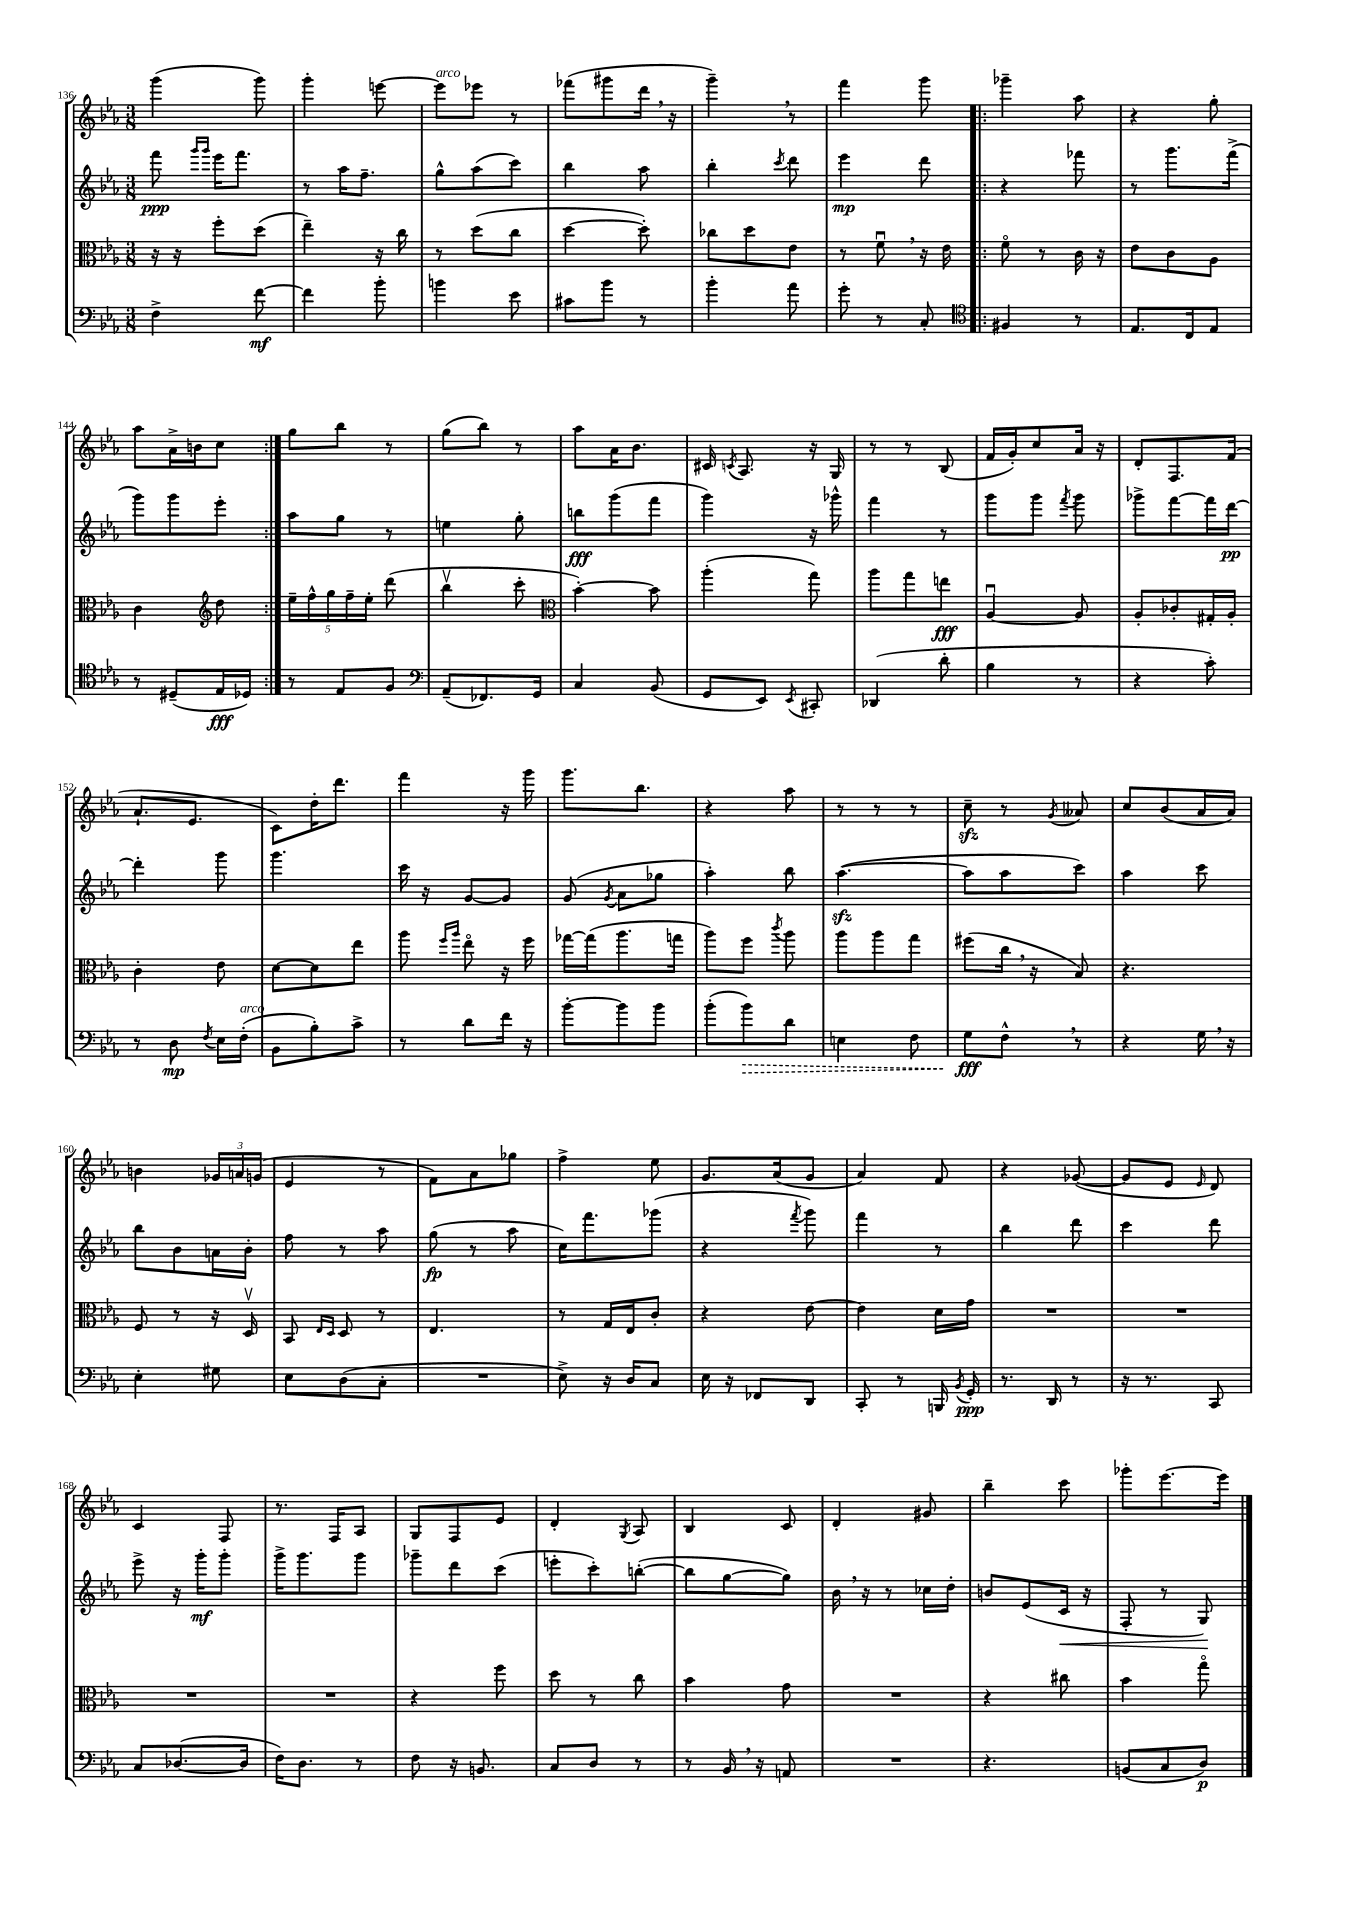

**kern	**dynam	**kern	**dynam	**kern	**dynam	**kern
*part4	*part4	*part3	*part3	*part2	*part2	*part1
*staff4	*staff4	*staff3	*staff3	*staff2	*staff2	*staff1
*clefF4	*	*clefC3	*	*clefG2	*	*clefG2
*k[b-e-a-]	*	*k[b-e-a-]	*	*k[b-e-a-]	*	*k[b-e-a-]
*M3/8	*	*M3/8	*	*M3/8	*	*M3/8
=136	=136	=136	=136	=136	=136	=136
4F^\	.	16r	.	8fff\	ppp	(4ggg\
.	.	16r	.	.	.	.
.	.	.	.	16qqggg/LL	.	.
.	.	.	.	16qqggg/JJ	.	.
.	.	8ff'\L	.	16eee-\KL	.	.
.	.	.	.	8.fff\J	.	.
[8f\	mf	(8dd\J	.	.	.	8ggg\)
=137	=137	=137	=137	=137	=137	=137
4f\]	.	4ee-~\)	.	8r	.	4ggg'\
.	.	.	.	16aa-\KL	.	.
.	.	.	.	8.ff~\J	.	.
8b-'\	.	16r	.	.	.	[8eeen\
.	.	16cc\	.	.	.	.
=138	=138	=138	=138	=138	=138	=138
!	!	!	!	!	!	!LO:TX:a:i:t=arco
4bn\	.	8r	.	8gg^^\L	.	8eee\L]
.	.	(8dd\L	.	(8aa-\	.	8eee-X\J
8e-\	.	8cc\J	.	8ccc\J)	.	8r
=139	=139	=139	=139	=139	=139	=139
8c#X\L	.	[4dd\	.	4bb-\	.	(8fff-X\L
8b-\J	.	.	.	.	.	8ggg#X\
8r	.	8dd'\])	.	8aa-\	.	16ddd,\Jk
.	.	.	.	.	.	16r
=140	=140	=140	=140	=140	=140	=140
4b-'\	.	8cc-X\L	.	4bb-'\	.	4ggg~,\)
.	.	8dd\	.	.	.	.
.	.	.	.	8qccc/	.	.
8a-\	.	8e-\J	.	8ddd\	.	8r
=141	=141	=141	=141	=141	=141	=141
8g'\	.	8r	.	4eee-\	mp	4fff\
8r	.	8fu,\	.	.	.	.
8C'/	.	16r	.	8ddd\	.	8ggg\
.	.	16e-\	.	.	.	.
=142!|:	=142!|:	=142!|:	=142!|:	=142!|:	=142!|:	=142!|:
*clefC4	*	*	*	*	*	*
4F#X/	.	8f\	.	4r	.	4ggg-X~\
.	.	8r	.	.	.	.
8r	.	16c\	.	8fff-X\	.	8aa-\
.	.	16r	.	.	.	.
=143	=143	=143	=143	=143	=143	=143
8.E-/L	.	8e-\L	.	8r	.	4r
.	.	8c\	.	8.ggg\L	.	.
16C/k	.	.	.	.	.	.
8E-/J	.	8A-\J	.	.	.	8gg'\
.	.	.	.	(16fff^\Jk	.	.
!!LO:LB:g=z
=144	=144	=144	=144	=144	=144	=144
8r	.	4c\	.	8ggg\L)	.	8aa-\L
(8D#X~/L	.	.	.	8ggg\	.	16a-^\L
.	.	.	.	.	.	16bn\J
*	*	*clefG2	*	*	*	*
16E-/L	fff	8dd\	.	8eee-'\J	.	8cc\J
16D-X/JJ)	.	.	.	.	.	.
=145:|!	=145:|!	=145:|!	=145:|!	=145:|!	=145:|!	=145:|!
8r	.	20ee-~\LL	.	8aa-\L	.	8gg\L
.	.	20ff^^\	.	.	.	.
.	.	20gg\	.	.	.	.
8E-/L	.	.	.	8gg\J	.	8bb-\J
.	.	20ff~\	.	.	.	.
.	.	20ee-'\JJ	.	.	.	.
8F/J	.	(8ddd\	.	8r	.	8r
=146	=146	=146	=146	=146	=146	=146
*clefF4	*	*	*	*	*	*
(8AA-~/L	.	4bb-v\	.	4een\	.	(8gg\L
8.FF-X/)	.	.	.	.	.	8bb-\J)
.	.	8ccc'\	.	8gg'\	.	8r
16GG/Jk	.	.	.	.	.	.
=147	=147	=147	=147	=147	=147	=147
*	*	*clefC3	*	*	*	*
4C/	.	[4b-'\)	.	8bbn\L	fff	8aa-\L
.	.	.	.	(8ggg\	.	16a-\K
.	.	.	.	.	.	8.b-\J
(8BB-/	.	8b-\]	.	8fff\J	.	.
=148	=148	=148	=148	=148	=148	=148
8GG/L	.	(4aa-'\	.	4ggg\)	.	16c#X/
.	.	.	.	.	.	8qcn/
.	.	.	.	.	.	8.A-/
8EE-/J)	.	.	.	.	.	.
8qEE-/	.	.	.	.	.	.
8CC#X'/	.	8gg\)	.	16r	.	16r
.	.	.	.	16ggg-X^^\	.	16G/
=149	=149	=149	=149	=149	=149	=149
(4DD-X/	.	8aa-\L	.	4fff\	.	8r
.	.	8gg\	.	.	.	8r
8d'\	.	8een\J	fff	8r	.	(8B-/
=150	=150	=150	=150	=150	=150	=150
4B-\	.	[4A-u/	.	8ggg\L	.	16f/LL
.	.	.	.	.	.	16g'/J)
.	.	.	.	8ggg\J	.	8cc/
.	.	.	.	8qfff/	.	.
8r	.	8A-/]	.	8ggg\	.	16a-/Jk
.	.	.	.	.	.	16r
=151	=151	=151	=151	=151	=151	=151
4r	.	8A-'/L	.	8ggg-X^\L	.	8d'/L
.	.	8c-X'/	.	[8fff\	.	8.F/
8c'\)	.	16G#X'/L	.	16fff\L]	.	.
.	.	16A-'/JJ	.	[16ddd\JJ	pp	(16f/Jk
!!LO:LB:g=z
=152	=152	=152	=152	=152	=152	=152
8r	.	4c'\	.	4ddd'\]	.	8.a-`/L
8D\	mp	.	.	.	.	.
.	.	.	.	.	.	8.e-/J
8qF/	.	.	.	.	.	.
16E-\LL	.	8e-\	.	8ggg\	.	.
!LO:TX:a:i:t=arco	!	!	!	!	!	!
(16F'\JJ	.	.	.	.	.	.
=153	=153	=153	=153	=153	=153	=153
8BB-\L	.	[8d\L	.	4.ggg\	.	8c\L)
8B-'\)	.	8d\]	.	.	.	16dd'\K
.	.	.	.	.	.	8.ddd\J
8c^\J	.	8ee-\J	.	.	.	.
=154	=154	=154	=154	=154	=154	=154
8r	.	8aa-\	.	16ccc\	.	4fff\
.	.	.	.	16r	.	.
.	.	16qqff/LL	.	.	.	.
.	.	16qqaa-/JJ	.	.	.	.
8d\L	.	8ee-\	.	[8g/L	.	.
16f\Jk	.	16r	.	8g/J]	.	16r
16r	.	16ff\	.	.	.	16ggg\
=155	=155	=155	=155	=155	=155	=155
[8b-'\L	.	[16gg-X\LL	.	(8g/	.	8.ggg\L
.	.	(16gg-\J]	.	.	.	.
.	.	.	.	8qg/	.	.
8b-\]	.	8.aa-\	.	8a-\L	.	.
.	.	.	.	.	.	8.bb-\J
8b-\J	.	.	.	8gg-X\J	.	.
.	.	16ggn\Jk	.	.	.	.
=156	=156	=156	=156	=156	=156	=156
(8b-'\L	.	8aa-\L)	.	4aa-'\)	.	4r
!	!LO:HP:b	!	!	!	!	!
8b-\)	>	8ff\J	.	.	.	.
.	.	8qccc/	.	.	.	.
8d\J	.	8aa-\	.	8bb-\	.	8aa-\
=157	=157	=157	=157	=157	=157	=157
4En\	.	8aa-\L	.	([4.aa-zz\	.	8r
.	.	8aa-\	.	.	.	8r
8F\	.	8gg\J	.	.	.	8r
=158	=158	=158	=158	=158	=158	=158
8G\L	fff	(8ff#X\L	.	8aa-\L]	.	8cczz~\
8F^^,\J	]	16cc,\Jk	.	8aa-\	.	8r
.	.	16r	.	.	.	.
.	.	.	.	.	.	8qg/
8r	.	8B-/)	.	8ccc\J)	.	8a--X/
=159	=159	=159	=159	=159	=159	=159
4r	.	4.r	.	4aa-\	.	8cc/L
.	.	.	.	.	.	(8b-/
16G,\	.	.	.	8ccc\	.	16a-/L
16r	.	.	.	.	.	16a-/JJ)
!!LO:LB:g=z
=160	=160	=160	=160	=160	=160	=160
4E-'\	.	8F/	.	8bb-\L	.	4bn\
.	.	8r	.	8b-\	.	.
8G#X\	.	16r	.	16an\L	.	24g-X/LL
.	.	.	.	.	.	24an/
.	.	16Dv/	.	16b-'\JJ	.	.
.	.	.	.	.	.	(24gn/JJ
=161	=161	=161	=161	=161	=161	=161
8E-\L	.	8BB-/	.	8ff\	.	4e-/
.	.	16qqE-/LL	.	.	.	.
.	.	16qqD/JJ	.	.	.	.
(8D\	.	8D/	.	8r	.	.
8C'\J	.	8r	.	8aa-\	.	8r
=162	=162	=162	=162	=162	=162	=162
4.r	.	4.E-/	.	(8gg\	fp	8f\L)
.	.	.	.	8r	.	8a-\
.	.	.	.	8aa-\	.	8gg-X\J
=163	=163	=163	=163	=163	=163	=163
8E-^\)	.	8r	.	16cc\KL)	.	4ff^\
.	.	.	.	8.fff\	.	.
16r	.	16G/LL	.	.	.	.
16D/KL	.	16E-/J	.	.	.	.
8C/J	.	8c'/J	.	(8ggg-X\J	.	8ee-\
=164	=164	=164	=164	=164	=164	=164
16E-\	.	4r	.	4r	.	8.g/L
16r	.	.	.	.	.	.
8FF-X/L	.	.	.	.	.	.
.	.	.	.	.	.	(16a-/k
.	.	.	.	8qfff/	.	.
8DD/J	.	[8e-\	.	8ggg\)	.	8g/J
=165	=165	=165	=165	=165	=165	=165
8CC'/	.	4e-\]	.	4fff\	.	4a-/)
8r	.	.	.	.	.	.
16BBBn/	.	16d\LL	.	8r	.	8f/
8qBB-/	.	.	.	.	.	.
16GG'/	ppp	16g\JJ	.	.	.	.
=166	=166	=166	=166	=166	=166	=166
8.r	.	4.r	.	4bb-\	.	4r
16DD/	.	.	.	.	.	.
8r	.	.	.	8ddd\	.	([8g-X/
=167	=167	=167	=167	=167	=167	=167
16r	.	4.r	.	4ccc\	.	8g-/L]
8.r	.	.	.	.	.	.
.	.	.	.	.	.	8e-/J
.	.	.	.	.	.	16qqe-/
8CC/	.	.	.	8ddd\	.	8d/)
!!LO:LB:g=z
=168	=168	=168	=168	=168	=168	=168
8C/L	.	4.r	.	8eee-^\	.	4c/
([8.D-X/	.	.	.	16r	.	.
.	.	.	.	16ggg'\KL	mf	.
.	.	.	.	8ggg'\J	.	8F/
16D-/Jk]	.	.	.	.	.	.
=169	=169	=169	=169	=169	=169	=169
16F\KL)	.	4.r	.	16ggg^\KL	.	8.r
8.D\J	.	.	.	8.ggg\	.	.
.	.	.	.	.	.	16F/KL
8r	.	.	.	8ggg\J	.	8A-/J
=170	=170	=170	=170	=170	=170	=170
8F\	.	4r	.	8ggg-X~\L	.	8G/L
16r	.	.	.	8ddd\	.	8F/
8.BBn/	.	.	.	.	.	.
.	.	8ff\	.	(8ccc\J	.	8e-/J
=171	=171	=171	=171	=171	=171	=171
8C/L	.	8dd\	.	8eeen'\L	.	4d'/
8D/J	.	8r	.	8ccc'\)	.	.
.	.	.	.	.	.	8qG/
8r	.	8cc\	.	([8bbn'\J	.	8A-/
=172	=172	=172	=172	=172	=172	=172
8r	.	4b-\	.	8bb\L]	.	4B-/
16BB-,/	.	.	.	[8gg\	.	.
16r	.	.	.	.	.	.
8AAn/	.	8g\	.	8gg\J])	.	8c/
=173	=173	=173	=173	=173	=173	=173
4.r	.	4.r	.	16b-,\	.	4d'/
.	.	.	.	16r	.	.
.	.	.	.	8r	.	.
.	.	.	.	16cc-X\LL	.	8g#X/
.	.	.	.	16dd'\JJ	.	.
=174	=174	=174	=174	=174	=174	=174
4.r	.	4r	.	8bn/L	.	4bb-~\
.	.	.	.	(8e-/	.	.
!	!	!	!	!	!LO:HP:b	!
.	.	8cc#X\	.	16c/Jk	<	8ccc\
.	.	.	.	16r	.	.
=175	=175	=175	=175	=175	=175	=175
(8BBn/L	.	4b-\	.	8F'/	.	8ggg-X'\L
8C/	.	.	.	8r	.	[8.eee-\
8D/J)	p	8gg\	.	8G/)	.	.
.	.	.	.	.	.	16eee-\Jk]
.	.	.	.	.	[	.
==	==	==	==	==	==	==
*-	*-	*-	*-	*-	*-	*-
